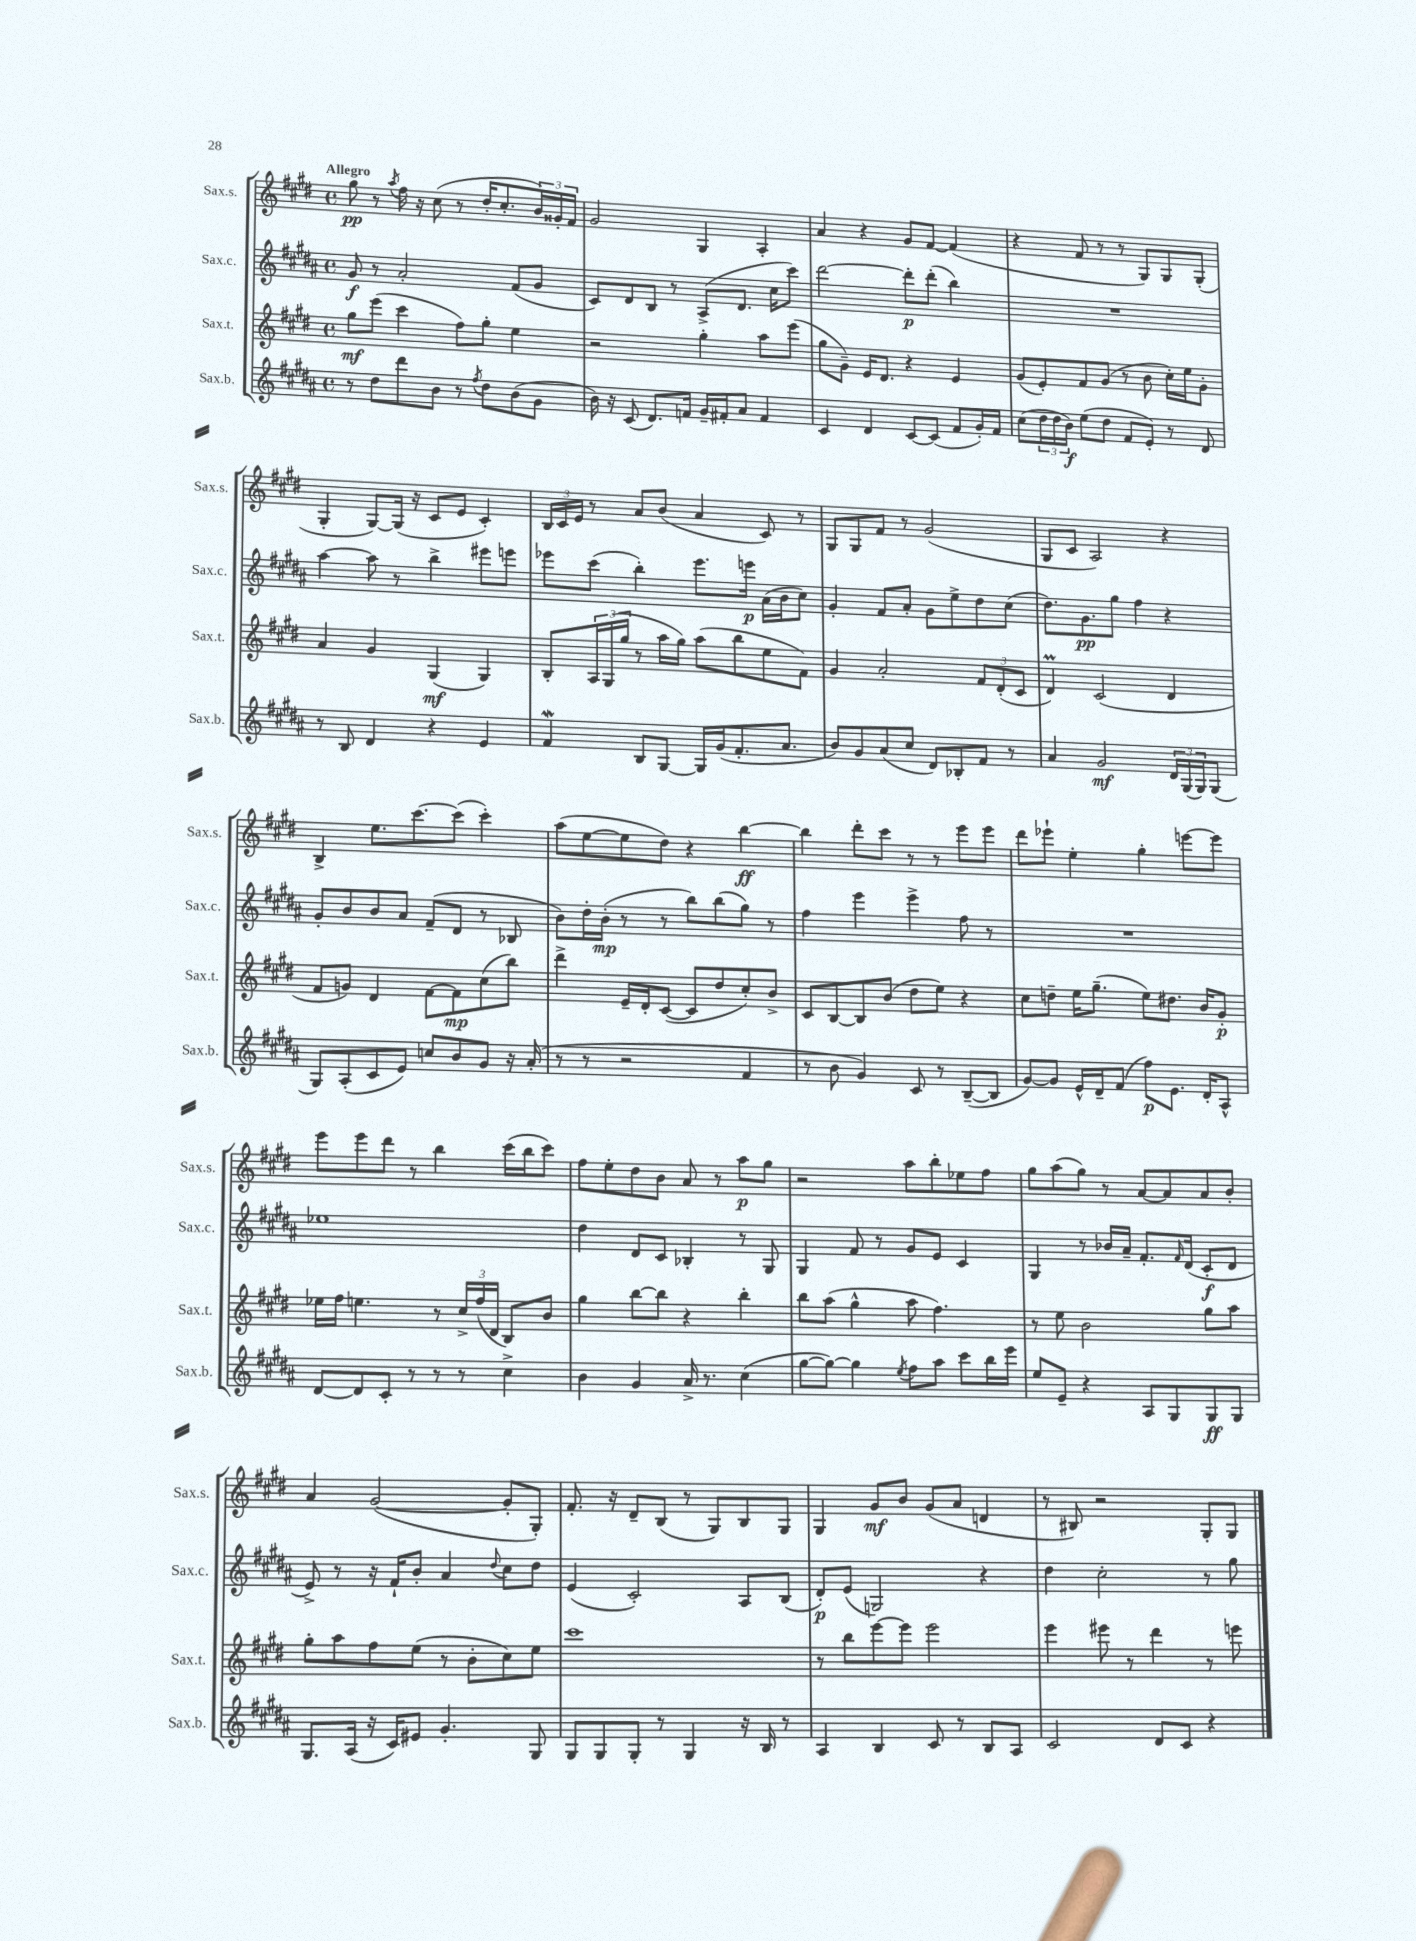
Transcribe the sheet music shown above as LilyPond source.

<<
\new StaffGroup <<
\new Staff = "s0" \with { instrumentName = "Sax.s." shortInstrumentName = "Sax.s." } {
    \clef treble \key e \major \defaultTimeSignature \time 4/4 \tempo "Allegro"
    gis''8\pp r8 \acciaccatura { a''8 } fis''16 r16 cis''8( r8 dis''16-. cis''8.-. \tuplet 3/2 { b'16) gisis'16-. fis'16 } |
    gis'2 gis4 a4-. |
    a'4 r4 gis'8 fis'8~ fis'4( |
    r4 fis'8 r8 r8 gis8) gis8 gis8-.( |
    gis4-. gis8~) gis16( r16 cis'8 e'8 cis'4-.) |
    \tuplet 3/2 { b16 cis'16 e'16 } r8 a'8 b'8( a'4 cis'8) r8 |
    gis8 gis8 fis'8 r8 gis'2( |
    gis8 cis'8 a2) r4 |
    b4-> e''8. cis'''8.~ cis'''8( cis'''4-.) |
    a''8( e''8~ e''8 dis''8) r4 b''4~\ff |
    b''4 dis'''8-. cis'''8 r8 r8 e'''8 e'''8 |
    dis'''8 ees'''8-! e''4-. gis''4-. e'''8~ e'''8 |
    e'''8 e'''8 dis'''8 r8 b''4 cis'''16( b''16 cis'''8) |
    fis''8 e''8-. dis''8 b'8 a'8 r8 a''8\p gis''8 |
    r2 a''8 b''8-. ees''8 fis''8 |
    gis''8 a''8( gis''8) r8 a'8~ a'8 a'8 b'8-. |
    a'4 gis'2~( gis'8-. gis8-.) |
    fis'8.-. r16 dis'8-- b8( r8 gis8) b8 gis8 |
    gis4 gis'8\mf b'8 gis'8( a'8 d'4 |
    r8 bis8) r2 gis8-. gis8 \bar "|." |
}
\new Staff = "s1" \with { instrumentName = "Sax.c." shortInstrumentName = "Sax.c." } {
    \clef treble \key b \major \defaultTimeSignature \time 4/4
    gis'8\f r8 ais'2-. fis'8( gis'8 |
    cis'8) dis'8 b8 r8 ais8->( dis'8. cis''16 cis'''8) |
    dis'''2~ dis'''8-.\p dis'''8-.( b''4) |
    R1 |
    ais''4~ ais''8 r8 b''4-> eis'''8 e'''8 |
    ees'''8 cis'''8( b''4-.) ees'''8. e'''16\p ais'16( b'16 cis''8) |
    gis'4-. fis'8 ais'8-. gis'8 e''8-> dis''8 cis''8( |
    dis''8.) gis'8.\pp gis''8 fis''4 r4 |
    gis'8-. b'8 b'8 ais'8 fis'8--( dis'8 r8 bes8 |
    b'8) dis''16-. b'16-.\mp( r8 r8 b''8) b''8( gis''8) r8 |
    fis''4 e'''4 e'''4-> fis''8 r8 |
    R1 |
    ees''1 |
    dis''4 dis'8 cis'8 bes4-. r8 gis8 |
    gis4 fis'8 r8 gis'8 e'8 cis'4 |
    gis4 r8 bes'16 ais'16-- fis'8.-. \grace { fis'16 } dis'16( cis'8-.\f dis'8 |
    e'8->) r8 r16 fis'16-! b'8-. ais'4 \appoggiatura { dis''8 } cis''8 dis''8 |
    e'4( cis'2-.) ais8 b8( |
    dis'8-.\p) e'8( g2) r4 |
    dis''4 cis''2-. r8 gis''8 \bar "|." |
}
\new Staff = "s2" \with { instrumentName = "Sax.t." shortInstrumentName = "Sax.t." } {
    \clef treble \key e \major \defaultTimeSignature \time 4/4
    gis''8\mf e'''8( cis'''4 fis''8) gis''8-. e''4 |
    r2 gis''4-. a''8 e'''8( |
    gis''8 gis'8--) e'16 dis'8. r4 e'4 |
    gis'8( e'8-.) fis'8 gis'8( r8 b'8 cis''16-.) e''16 gis'8-. |
    a'4 gis'4 gis4\mf( gis4) |
    b8-. \tuplet 3/2 { a16 gis16( gis''16 } r8 a''16 gis''16) a''8( b''8 e''8 fis'8) |
    gis'4 a'2-. \tuplet 3/2 { fis'8 dis'8-.( cis'8 } |
    dis'4\prall) cis'2( dis'4 |
    fis'8 g'8) dis'4 fis'8~ fis'8\mp cis''8( b''8) |
    dis'''4-> e'16-- dis'16-. cis'8~( cis'8 dis''8 cis''8-.) b'8-> |
    cis'8 b8~ b8 b'8( dis''8 e''8) r4 |
    cis''8 d''8-- e''16 gis''8.--( e''8) dis''8. b'16 gis'8-.\p |
    ees''16 fis''16 e''4. r8 \tuplet 3/2 { cis''16-> fis''16( dis'16 } b8) b'8 |
    gis''4 b''8~ b''8 r4 b''4-. |
    b''8 a''8( gis''4-^ a''8 fis''4.) |
    r8 e''8 b'2 gis''8 a''8 |
    gis''8-. a''8 fis''8 e''8( r8 b'8-. cis''8) e''8 |
    cis'''1 |
    r8 b''8 e'''8~ e'''8 e'''2 |
    e'''4 eis'''8 r8 dis'''4 r8 e'''8 \bar "|." |
}
\new Staff = "s3" \with { instrumentName = "Sax.b." shortInstrumentName = "Sax.b." } {
    \clef treble \key b \major \defaultTimeSignature \time 4/4
    r8 dis''8 dis'''8 b'8 r8 \acciaccatura { fis''8 } dis''8 b'8( gis'8 |
    b'16) r16 cis'8( dis'8.) f'16 gis'16-- fis'16-. ais'8 fis'4 |
    cis'4 dis'4 cis'8~ cis'8( fis'8 gis'16-.) fis'16 |
    cis''8( \tuplet 3/2 { dis''16 dis''16 b'16\f) } e''8( dis''8 fis'8 e'8-.) r8 dis'8 |
    r8 b8 dis'4 r4 e'4 |
    fis'4\mordent b8 gis8~ gis16 gis'16( fis'8.-. ais'8. |
    b'8) gis'8 ais'8( cis''8 dis'8) bes8-. fis'8 r8 |
    ais'4 gis'2\mf \tuplet 3/2 { dis'16 gis16( gis16) } gis8( |
    gis8) ais8-.( cis'8 e'8) c''8 b'8 gis'8 r16 ais'16-.( |
    r8 r8 r2 fis'4 |
    r8 b'8 gis'4) cis'8 r8 b8~--( b8 |
    gis'8~) gis'8 e'16-^ dis'16-- fis'8( fis''8\p) e'8. dis'16-. ais8-^ |
    dis'8~ dis'8 cis'8-. r8 r8 r8 cis''4-> |
    b'4 gis'4 ais'16-> r8. cis''4( |
    gis''8~ gis''8~) gis''4 \acciaccatura { e''8 } fis''8 ais''8 cis'''8 b''16 e'''16 |
    e''8 e'8-- r4 ais8 gis8 gis8\ff gis8 |
    gis8. ais16( r16 cis'16) eis'8 gis'4.-. gis8 |
    gis8 gis8 gis8-. r8 gis4 r16 b16 r8 |
    ais4 b4 cis'8 r8 b8 ais8 |
    cis'2 dis'8 cis'8 r4 \bar "|." |
}
>>
>>
\layout { \context { \Score \remove "Bar_number_engraver" } }
